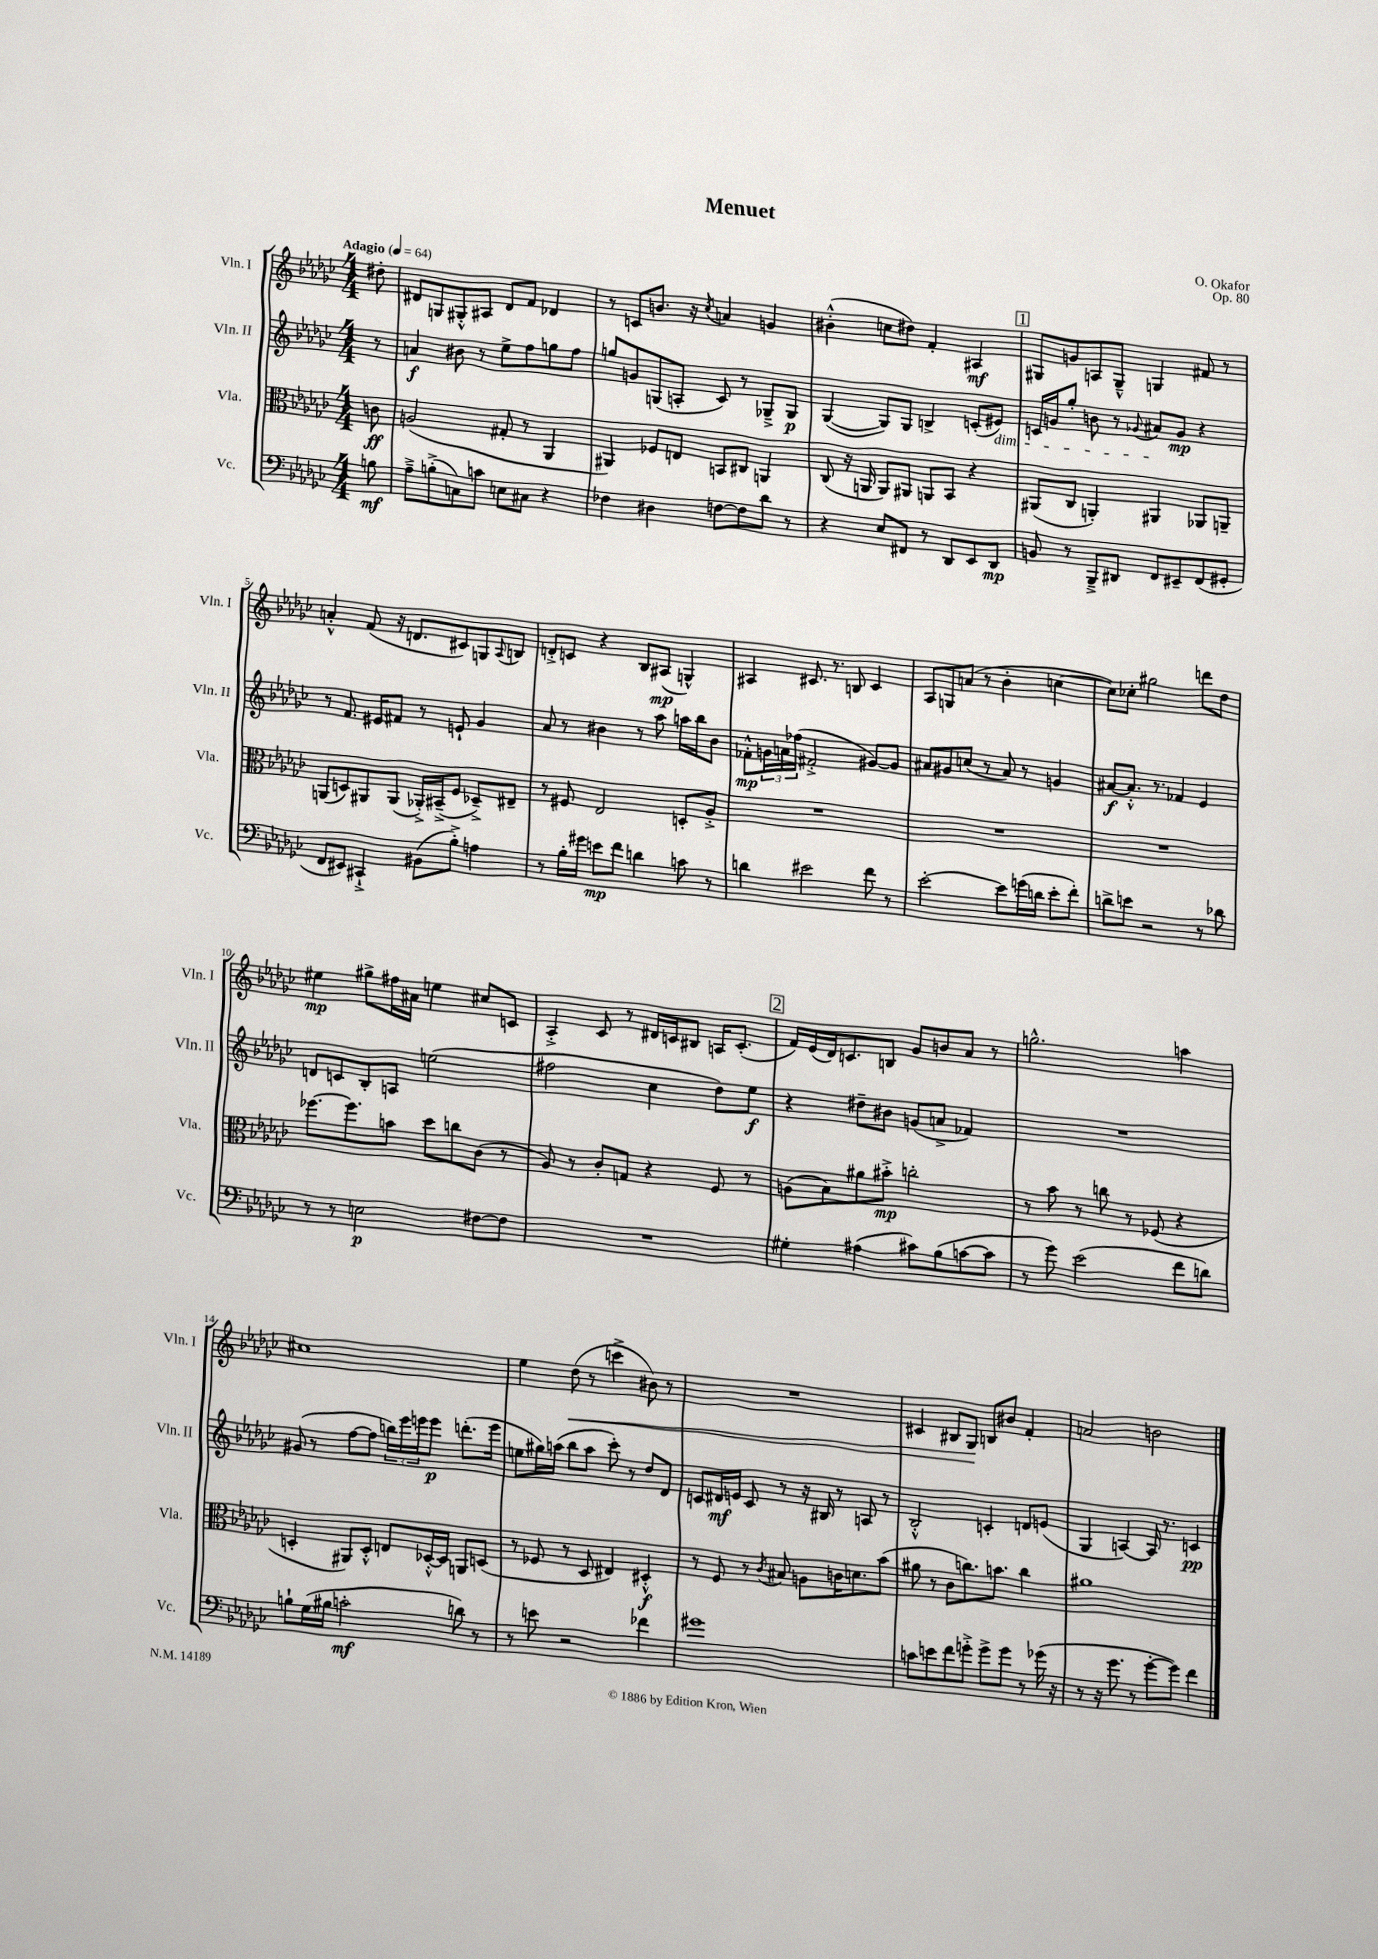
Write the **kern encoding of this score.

**kern	**dynam	**kern	**dynam	**kern	**dynam	**kern	**dynam
*part4	*part4	*part3	*part3	*part2	*part2	*part1	*part1
*staff4	*staff4	*staff3	*staff3	*staff2	*staff2	*staff1	*staff1
*I"Vc.	*	*I"Vla.	*	*I"Vln. II	*	*I"Vln. I	*
*I'Vc.	*	*I'Vla.	*	*I'Vln. II	*	*I'Vln. I	*
*clefF4	*	*clefC3	*	*clefG2	*	*clefG2	*
*k[b-e-a-d-g-c-]	*	*k[b-e-a-d-g-c-]	*	*k[b-e-a-d-g-c-]	*	*k[b-e-a-d-g-c-]	*
*M4/4	*	*M4/4	*	*M4/4	*	*M4/4	*
*MM64	*	*MM64	*	*MM64	*	*MM64	*
=	=	=	=	=	=	=	=
!	!	!	!	!	!	!LO:TX:a:B:t=Adagio	!
8Bn\	mf	8cn\	ff	8r	.	8dd#X'\	.
=1	=1	=1	=1	=1	=1	=1	=1
8A-~^\L	.	(2An/	.	4an/	f	8d#X/L	.
(8Bn'^\	.	.	.	.	.	8Gn/	.
8Cn\)	.	.	.	8b#X\	.	8G#X'^^/	.
8cn\J	.	.	.	8r	.	8A#X/J	.
8En\L	.	8G#X'/	.	8ee-^\L	.	8d#/L	.
8C#X\J	.	8r	.	8ff\	.	8f/J	.
4r	.	4AA-/	.	8ggn\	.	4d-X/	.
.	.	.	.	8ff\J	.	.	.
=2	=2	=2	=2	=2	=2	=2	=2
4F-X\	.	4AA#X/)	.	8ggn/L	.	8r	.
.	.	.	.	8gn/	.	8cn/L	.
4D#X\	.	8F-X/L	.	(8Gn/	.	8.bn/J	.
.	.	8En/J	.	8An'/J	.	.	.
.	.	.	.	.	.	16r	.
.	.	.	.	.	.	8qcc-/	.
[8Fn\L	.	8BBn/L	.	8c-/)	.	4an/	.
8F\]	.	8C#X/J	.	8r	.	.	.
8d-\J	.	4AAn/	.	8G-X~^/L	.	4gn/	.
8r	.	.	.	8G-/J	p	.	.
=3	=3	=3	=3	=3	=3	=3	=3
4r	.	(8C-/	.	([4G-/	.	(4b#X'^^\	.
.	.	16r	.	.	.	.	.
.	.	16AAn/	.	.	.	.	.
8E-/L	.	8AA/L)	.	8G-/L])	.	8ccn\L	.
8FF#X/J	.	8AA#X/J	.	8G-/J	.	8dd#X\J)	.
8r	.	8AAn/L	.	4Bn^/	.	4f'/	.
8DD-/L	.	8BB-/J	.	.	.	.	.
8EE-/	.	4r	.	(8cn'/L	.	4A#X/	mf
!	!	!	!	!LO:TX:b:i:t=dim.	!	!	!
8DD-/J	mp	.	.	8e#X/J)	.	.	.
!!LO:REH:place=s1:t=1
=4	=4	=4	=4	=4	=4	=4	=4
8BBn/	.	(8AA#X/L	.	16cn/LL	.	8G#X/L	.
.	.	.	.	16gn/J	.	.	.
8r	.	8C-/J	.	8gg-'/J	.	8gn/	.
8BBB-~^/L	.	4AAn'/)	.	8bn\	.	8An/	.
8DD#X/J	.	.	.	8r	.	8G#~^^/J	.
.	.	.	.	8qqg-X/	.	.	.
8FF/L	.	4AA#X/	.	8a#X/L	.	4Gn/	.
8EE#X~/	.	.	.	8g-/J	mp	.	.
(8FF/	.	8AA-X/L	.	4r	.	8f#X/	.
8GG#X'/J	.	8AAn~/J	.	.	.	8r	.
!!LO:LB:g=z
=5	=5	=5	=5	=5	=5	=5	=5
8FF/L	.	(8AAn/L	.	8r	.	4an'^^/	.
8EE#X/J)	.	8Dn/)	.	8.f/	.	.	.
4CC#X`^/	.	8AA#X/	.	.	.	(8f/	.
.	.	.	.	16e#X/KL	.	.	.
.	.	(8AA#/J	.	8f#X/J	.	16r	.
.	.	.	.	.	.	8.dn/L	.
(8BB#X\L	.	16AA-X'^/LL)	.	8r	.	.	.
.	.	(16BB#X~^/J	.	.	.	.	.
8B-'^\J)	.	8F/J	.	8en`/	.	8c#X/)	.
4An\	.	8D-X~^/L)	.	4g-/	.	8Gn/	.
.	.	.	.	.	.	8qqA-/	.
.	.	8E#X~/J	.	.	.	8Bn/J	.
=6	=6	=6	=6	=6	=6	=6	=6
8r	.	8r	.	8a-/	.	8dn'^/L	.
16B-'\LL	.	8F#X/	.	8r	.	8cn/J	.
16g#X\JJ	.	.	.	.	.	.	.
8en\L	mp	2E-/	.	4b#X\	.	4r	.
8f\J	.	.	.	.	.	.	.
4dn\	.	.	.	8r	.	8B-/L	.
.	.	.	.	8aa-\	.	(8A#X/J	mp
8cn\	.	8Dn'/L	.	16aan\LL	.	4Gn^^/)	.
.	.	.	.	16bb-\J	.	.	.
8r	.	8A-'^/J	.	8b#\J	.	.	.
=7	=7	=7	=7	=7	=7	=7	=7
4dn\	.	1r	.	8f-X'^^\L	mp	4A#X/	.
.	.	.	.	24gn\L	.	.	.
.	.	.	.	24an\	.	.	.
.	.	.	.	(24ff-X\JJ	.	.	.
2e#X\	.	.	.	2f#X'^/	.	8.c#X/	.
.	.	.	.	.	.	8.r	.
.	.	.	.	.	.	8Bn/	.
8f\	.	.	.	[8g#X/L)	.	4c#/	.
8r	.	.	.	8g#/J]	.	.	.
=8	=8	=8	=8	=8	=8	=8	=8
[2e-'\	.	1r	.	8a#X/L	.	8A-/L	.
.	.	.	.	8g#X/	.	8Gn/	.
.	.	.	.	(8ccn/J	.	(8an/J	.
.	.	.	.	8r	.	8r	.
8e-\L]	.	.	.	8a#/)	.	4b-'\	.
(16gn\L	.	.	.	8r	.	.	.
16dn\JJ	.	.	.	.	.	.	.
8e-'\L	.	.	.	4gn/	.	[4ccn\	.
8f'\J)	.	.	.	.	.	.	.
=9	=9	=9	=9	=9	=9	=9	=9
8dn^\L	.	1r	.	[8a#X/L	f	8cc\L])	.
8en\J	.	.	.	8.a#'^^/J]	.	8cc-X'\J	.
2r	.	.	.	.	.	2gg#X\	.
.	.	.	.	8.r	.	.	.
.	.	.	.	4f-X/	.	.	.
8r	.	.	.	4e-/	.	8dddn\L	.
8d-X\	.	.	.	.	.	8dd-\J	.
!!LO:LB:g=z
=10	=10	=10	=10	=10	=10	=10	=10
8r	.	[8.ff-X\L	.	8dn/L	.	4ee#X\	mp
8r	.	.	.	8cn/	.	.	.
.	.	8.ff-\]	.	.	.	.	.
2En\	p	.	.	8B-'/	.	8gg#X^\L	.
.	.	8bn\J	.	8An/J	.	16ff#X\L	.
.	.	.	.	.	.	16a#X\JJ	.
.	.	8dd-\L	.	(2een\	.	4een\	.
.	.	8ccn\	.	.	.	.	.
[8F#X\L	.	(8c-\J	.	.	.	8cc#X/L	.
8F#\J]	.	8r	.	.	.	8cn/J	.
=11	=11	=11	=11	=11	=11	=11	=11
1r	.	8A-/)	.	2ff#X\	.	4A-'^/	.
.	.	8r	.	.	.	.	.
.	.	8c-'/L	.	.	.	8c-/	.
.	.	8Gn/J	.	.	.	8r	.
.	.	4r	.	4cc-\	.	16d#X/LL	.
.	.	.	.	.	.	16cn/J	.
.	.	.	.	.	.	8B#X/J	.
.	.	8F/	.	8dd-\L)	.	16An/KL	.
.	.	.	.	.	.	(8.c'/J	.
.	.	8r	.	8ee-\J	f	.	.
!!LO:REH:place=s1:t=2
=12	=12	=12	=12	=12	=12	=12	=12
4G#X'\	.	(8An\L	.	4r	.	16f/LL)	.
.	.	.	.	.	.	(16e-/	.
.	.	8B-\)	.	.	.	16d-/J)	.
.	.	.	.	.	.	8.cn/	.
(4A#X\	.	8a#X\	.	8dd#X~\L	.	.	.
.	.	8b#X'^\J	mp	8b#X\J	.	8Bn/J	.
8c#X\L)	.	2ccn'\	.	(8gn/L	.	8g-/L	.
(8B-\	.	.	.	8an^/J	.	8bn/	.
[8cn\	.	.	.	4f-X/)	.	8a-/J	.
8c\J]	.	.	.	.	.	8r	.
=13	=13	=13	=13	=13	=13	=13	=13
8r	.	8r	.	1r	.	2.ggn^^\	.
8g-\)	.	8b-\	.	.	.	.	.
(2e-\	.	8r	.	.	.	.	.
.	.	8ccn\	.	.	.	.	.
.	.	8r	.	.	.	.	.
.	.	(8F-X/	.	.	.	.	.
8f\L	.	4r	.	.	.	4aan\	.
8dn\J)	.	.	.	.	.	.	.
!!LO:LB:g=z
=14	=14	=14	=14	=14	=14	=14	=14
8Bn`\L	.	4Dn'/	.	(8g#X/	.	1cc#X	.
(16G-\L	.	.	.	8r	.	.	.
16B#X\JJ	.	.	.	.	.	.	.
2cn'\	mf	8AA#X/L)	.	[8ff\L	.	.	.
.	.	8D'^^/J	.	8ff\J]	.	.	.
.	.	8En/L	.	24bbn\LL)	.	.	.
.	.	.	.	24eee-\	.	.	.
.	.	.	.	24eeen\J	.	.	.
.	.	[16D-X'^^/L	.	8eee\J	p	.	.
.	.	16D-/JJ]	.	.	.	.	.
8dn\)	.	8AAn/L	.	(8.dddn'\L	.	.	.
8r	.	(8Dn/J	.	.	.	.	.
.	.	.	.	16eee\Jk	.	.	.
=15	=15	=15	=15	=15	=15	=15	=15
8r	.	8r	.	8een\L	.	4ee-\	.
8en\	.	8F-X/	.	16gg#X\L)	.	.	.
.	.	.	.	(16aan\JJ	.	.	.
!	!	!	!	!	!	!	!LO:HP:b
2r	.	8r	.	8bb-\L	.	(8dd-\	<
.	.	8D-/	.	8aa\J	.	8r	.
.	.	4E#X/)	.	8ccc-'\)	.	4cccn^\	.
.	.	.	.	8r	.	.	.
4f-X\	.	4D#X'^^/	f	8dd-/L	.	8b#X\)	.
.	.	.	.	8d-/J	.	8r	.
=16	=16	=16	=16	=16	=16	=16	=16
1g#X	.	8r	.	8cn/L	.	1r	.
.	.	8F/	.	16d#X/L	mf	.	.
.	.	.	.	16en/JJ	.	.	.
.	.	8r	.	8c/	.	.	.
.	.	8qc-/	.	.	.	.	.
.	.	8B#X/	.	8r	.	.	.
.	.	8An\L	.	16r	.	.	.
.	.	.	.	16B#X/	.	.	.
.	.	16cn\K	.	8r	.	.	.
.	.	8.dn\	.	.	.	.	.
.	.	.	.	8An/	.	.	.
.	.	(8b-\J	.	8r	.	.	.
=17	=17	=17	=17	=17	=17	=17	=17
8cn\L	.	8a#X\	.	2B-'^^/	.	4c#X/	.
8en\	.	8r	.	.	.	.	.
8f\	.	8c-\L	.	.	.	8B#X/L	.
8gn'^\J	.	8.ccn\)	.	.	.	8G-/J	.
8g^\L	.	.	.	4cn'/	.	8Bn/L	[
.	.	8.bn\J	.	.	.	.	.
8g\J	.	.	.	.	.	8b#X/J	.
8r	.	4cc\	.	8dn/L	.	4f'/	.
(16g-X\	.	.	.	(8en/J	.	.	.
16r	.	.	.	.	.	.	.
=18	=18	=18	=18	=18	=18	=18	=18
8r	.	1a#X	.	4G-/	.	2an/	.
16r	.	.	.	.	.	.	.
8.g-\	.	.	.	.	.	.	.
.	.	.	.	[4An/)	.	.	.
8r	.	.	.	.	.	.	.
[8g-'\L	.	.	.	16A/]	.	2bn\	.
.	.	.	.	8.r	.	.	.
8g-\J])	.	.	.	.	.	.	.
4f\	.	.	.	4cn/	pp	.	.
==	==	==	==	==	==	==	==
*-	*-	*-	*-	*-	*-	*-	*-
